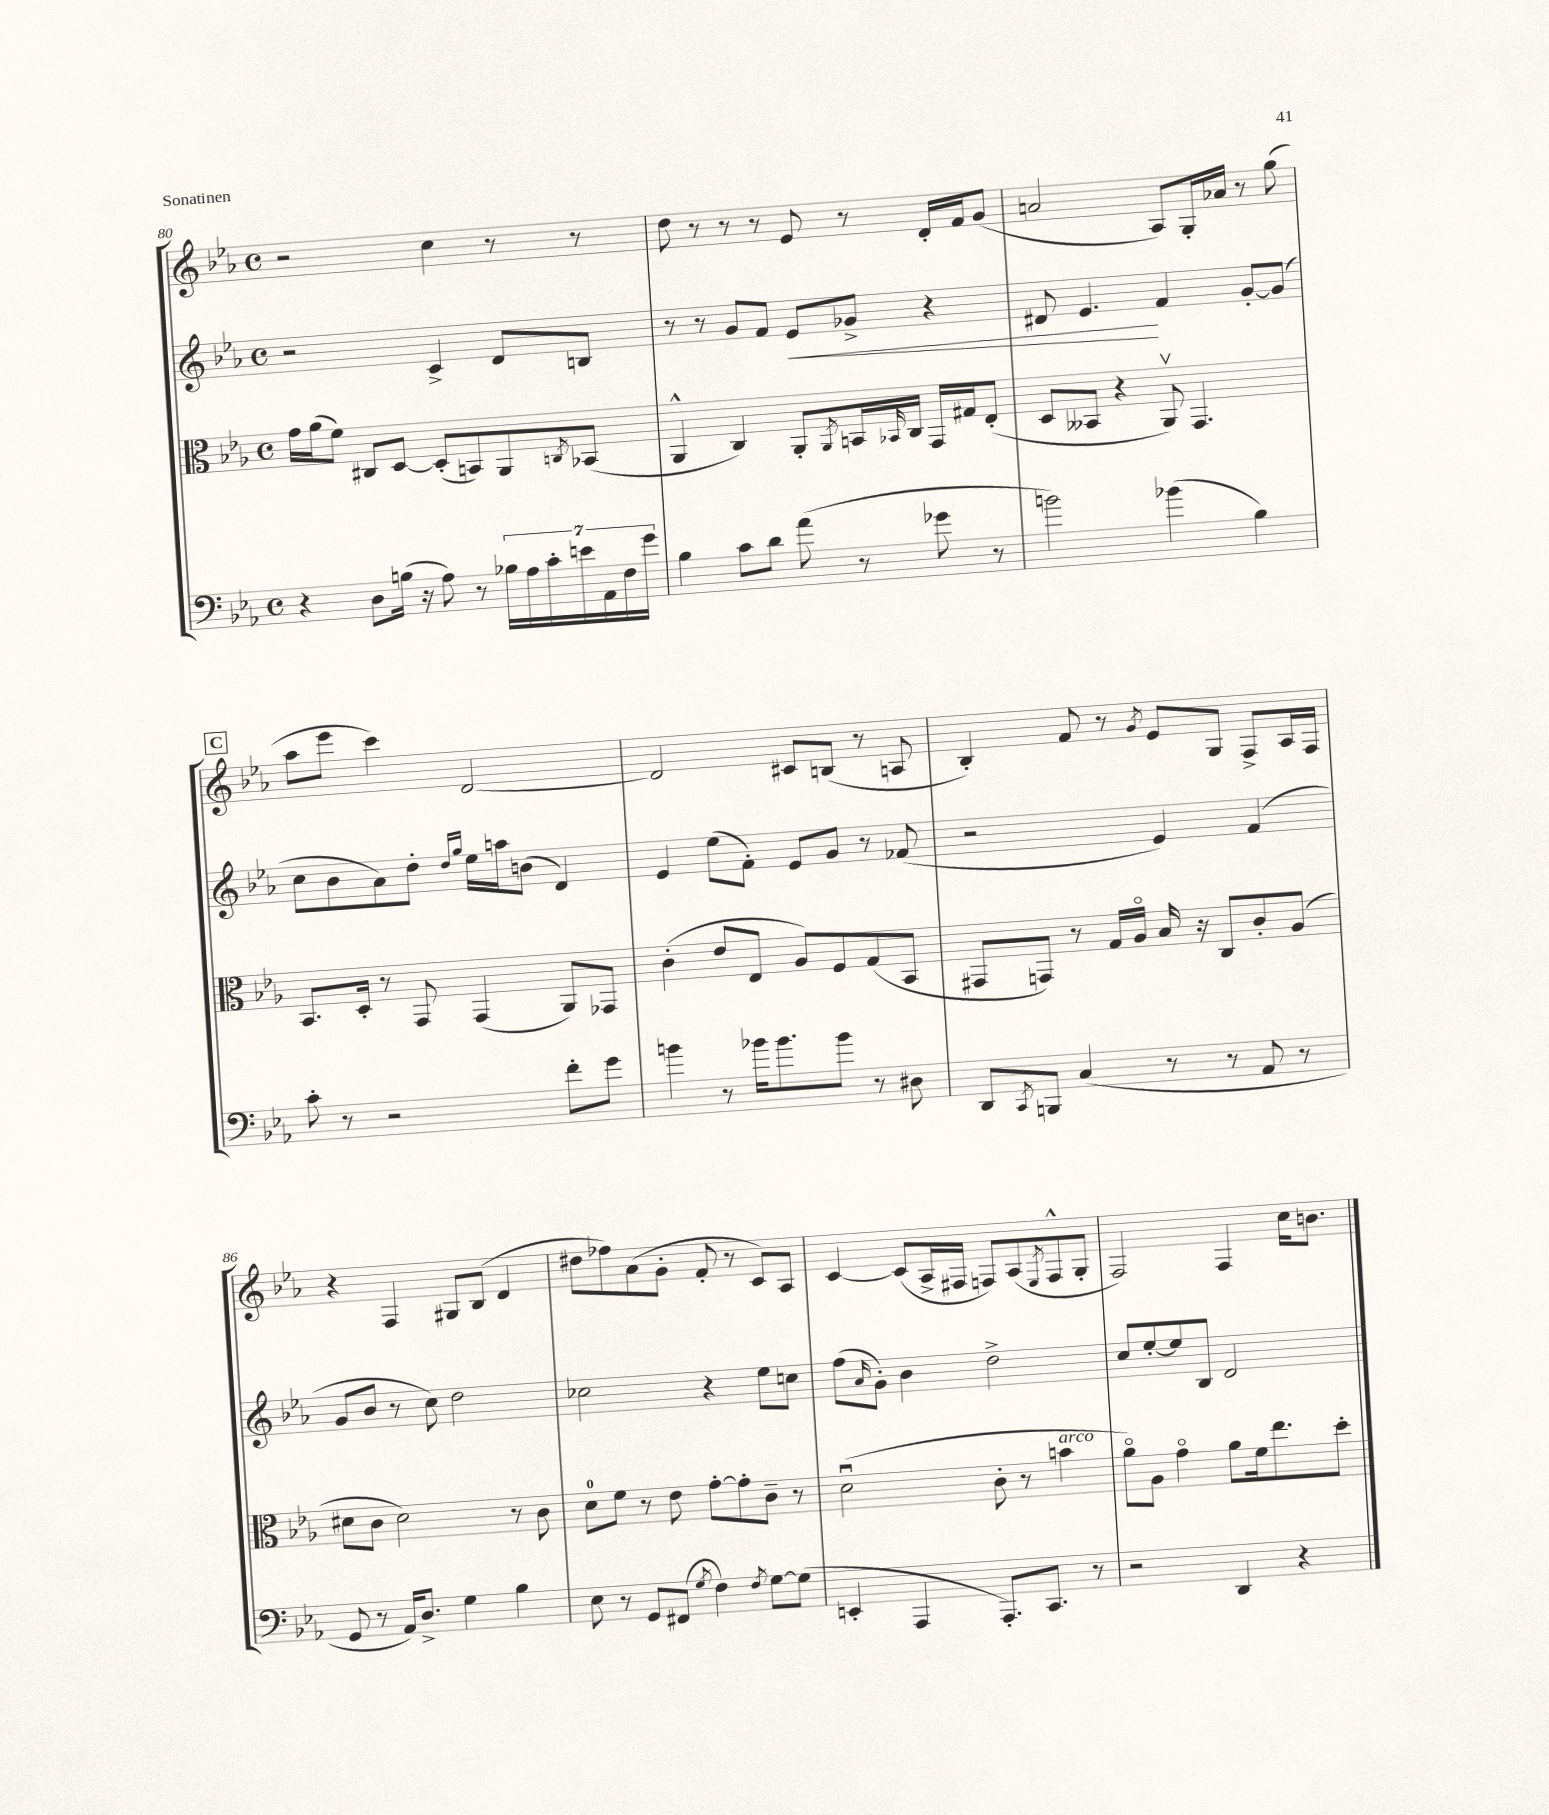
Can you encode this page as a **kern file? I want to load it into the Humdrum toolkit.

**kern	**kern	**kern	**kern
*staff4	*staff3	*staff2	*staff1
*clefF4	*clefC3	*clefG2	*clefG2
*k[b-e-a-]	*k[b-e-a-]	*k[b-e-a-]	*k[b-e-a-]
*M4/4	*M4/4	*M4/4	*M4/4
*met(c)	*met(c)	*met(c)	*met(c)
4r	16g	2r	2r
.	(16a-	.	.
.	8f)	.	.
8D	8C#	.	.
(16B	[8D	.	.
16r	.	.	.
8A-)	(8D']	4c^	4cc
8r	8BB)	.	.
28B-	8AA-	8d	8r
28A-	.	.	.
28c'	.	.	.
28e	.	.	.
.	8qC	.	.
.	(8BB-	8B	8r
28AA-	.	.	.
28F	.	.	.
28g	.	.	.
=	=	=	=
4B-	4AA-^^	8r	8dd
.	.	8r	8r
8c	4C)	8g	8r
8d	.	8f	8r
(8a-	8AA-'	8e-	8e-
.	8qAA-	.	.
8r	16BB	8g-^	8r
.	16qqBB-	.	.
.	16C	.	.
8g-	16GG	4r	16d'
.	16G#	.	16f
8r	(8E-'	.	(8g
=	=	=	=
2b)	8D	8d#	2a
.	8BB--	4.e-	.
.	4r	.	.
(4b-	8AA-v)	4f	8A-)
.	4.GG	.	16G'
.	.	.	16a-
4B-)	.	[8g'	8r
.	.	(8g]	(8gg
=	=	=	=
8c'	8.BB-	8cc	8aa-
8r	.	8b-	8eee-
.	16D'	.	.
2r	8r	8a-)	4ccc)
.	8GG	8dd'	.
.	.	16qqdd	.
.	.	16qqgg	.
.	(4GG	16ee-	[2d
.	.	16aa	.
.	.	(8b	.
8f'	8AA-)	4d)	.
8g	8GG-	.	.
=	=	=	=
4b	(4c'	4e-	2d]
8r	8e-	(8ee-	.
16b-	8E-	8f')	.
8.b-	.	.	.
.	8A-)	8e-	8c#
8b-	8F	8g	(8B
8r	(8G	8r	8r
8D#	8BB-	(8f-	8A
=	=	=	=
8DD	8GG#	2r	4B-')
8qCC	.	.	.
8BBB	8GG)	.	.
(4C	8r	.	8f
.	16G	.	8r
.	16A-o	.	.
.	.	.	8qg
8r	16B-	4e-)	8e-
.	16r	.	.
8r	8C	.	8G
8AA-	8c'	(4f	8F^
8r	(8A-	.	16A-
.	.	.	16F
=	=	=	=
8GG	8d#	8g	4r
8r	8c	8b-	.
16AA-)	2d#)	8r	4F
8.D^	.	.	.
.	.	8cc)	.
4G	.	2dd	8G#
.	.	.	(8B-
4B-	8r	.	4d
.	8c	.	.
=	=	=	=
8E-	8d	2cc-	8dd#
8r	8f	.	8ff-)
8GG	8r	.	(8a-
(8FF#	8e-	.	8g'
8qG	.	.	.
4F)	[8g'	4r	8f'
.	8g']	.	8r
8qF	.	.	.
[8G	8c~	8ee-	8c)
(8G]	8r	8cc	8A-
=	=	=	=
4EE'	(2du	(8ff	[4c
.	.	16qqa-	.
.	.	8g')	.
4AAA-	.	4b-	(8c]
.	.	.	16A-^
.	.	.	16F#
8.AAA-')	8c'	2dd^	8F)
.	8r	.	(8A-
8.CC	.	.	.
.	.	.	8qE-
.	4b	.	8F^^
8r	.	.	8G'
=	=	=	=
2r	8a-o)	8cc	2F)
.	8A-	[8ee-'	.
.	4go	8ee-]	.
.	.	8B-	.
4DD	8a-	2d	4F
.	16f	.	.
.	8.ee-	.	.
4r	.	.	16cc
.	.	.	8.b
.	8dd'	.	.
==	==	==	==
*-	*-	*-	*-
